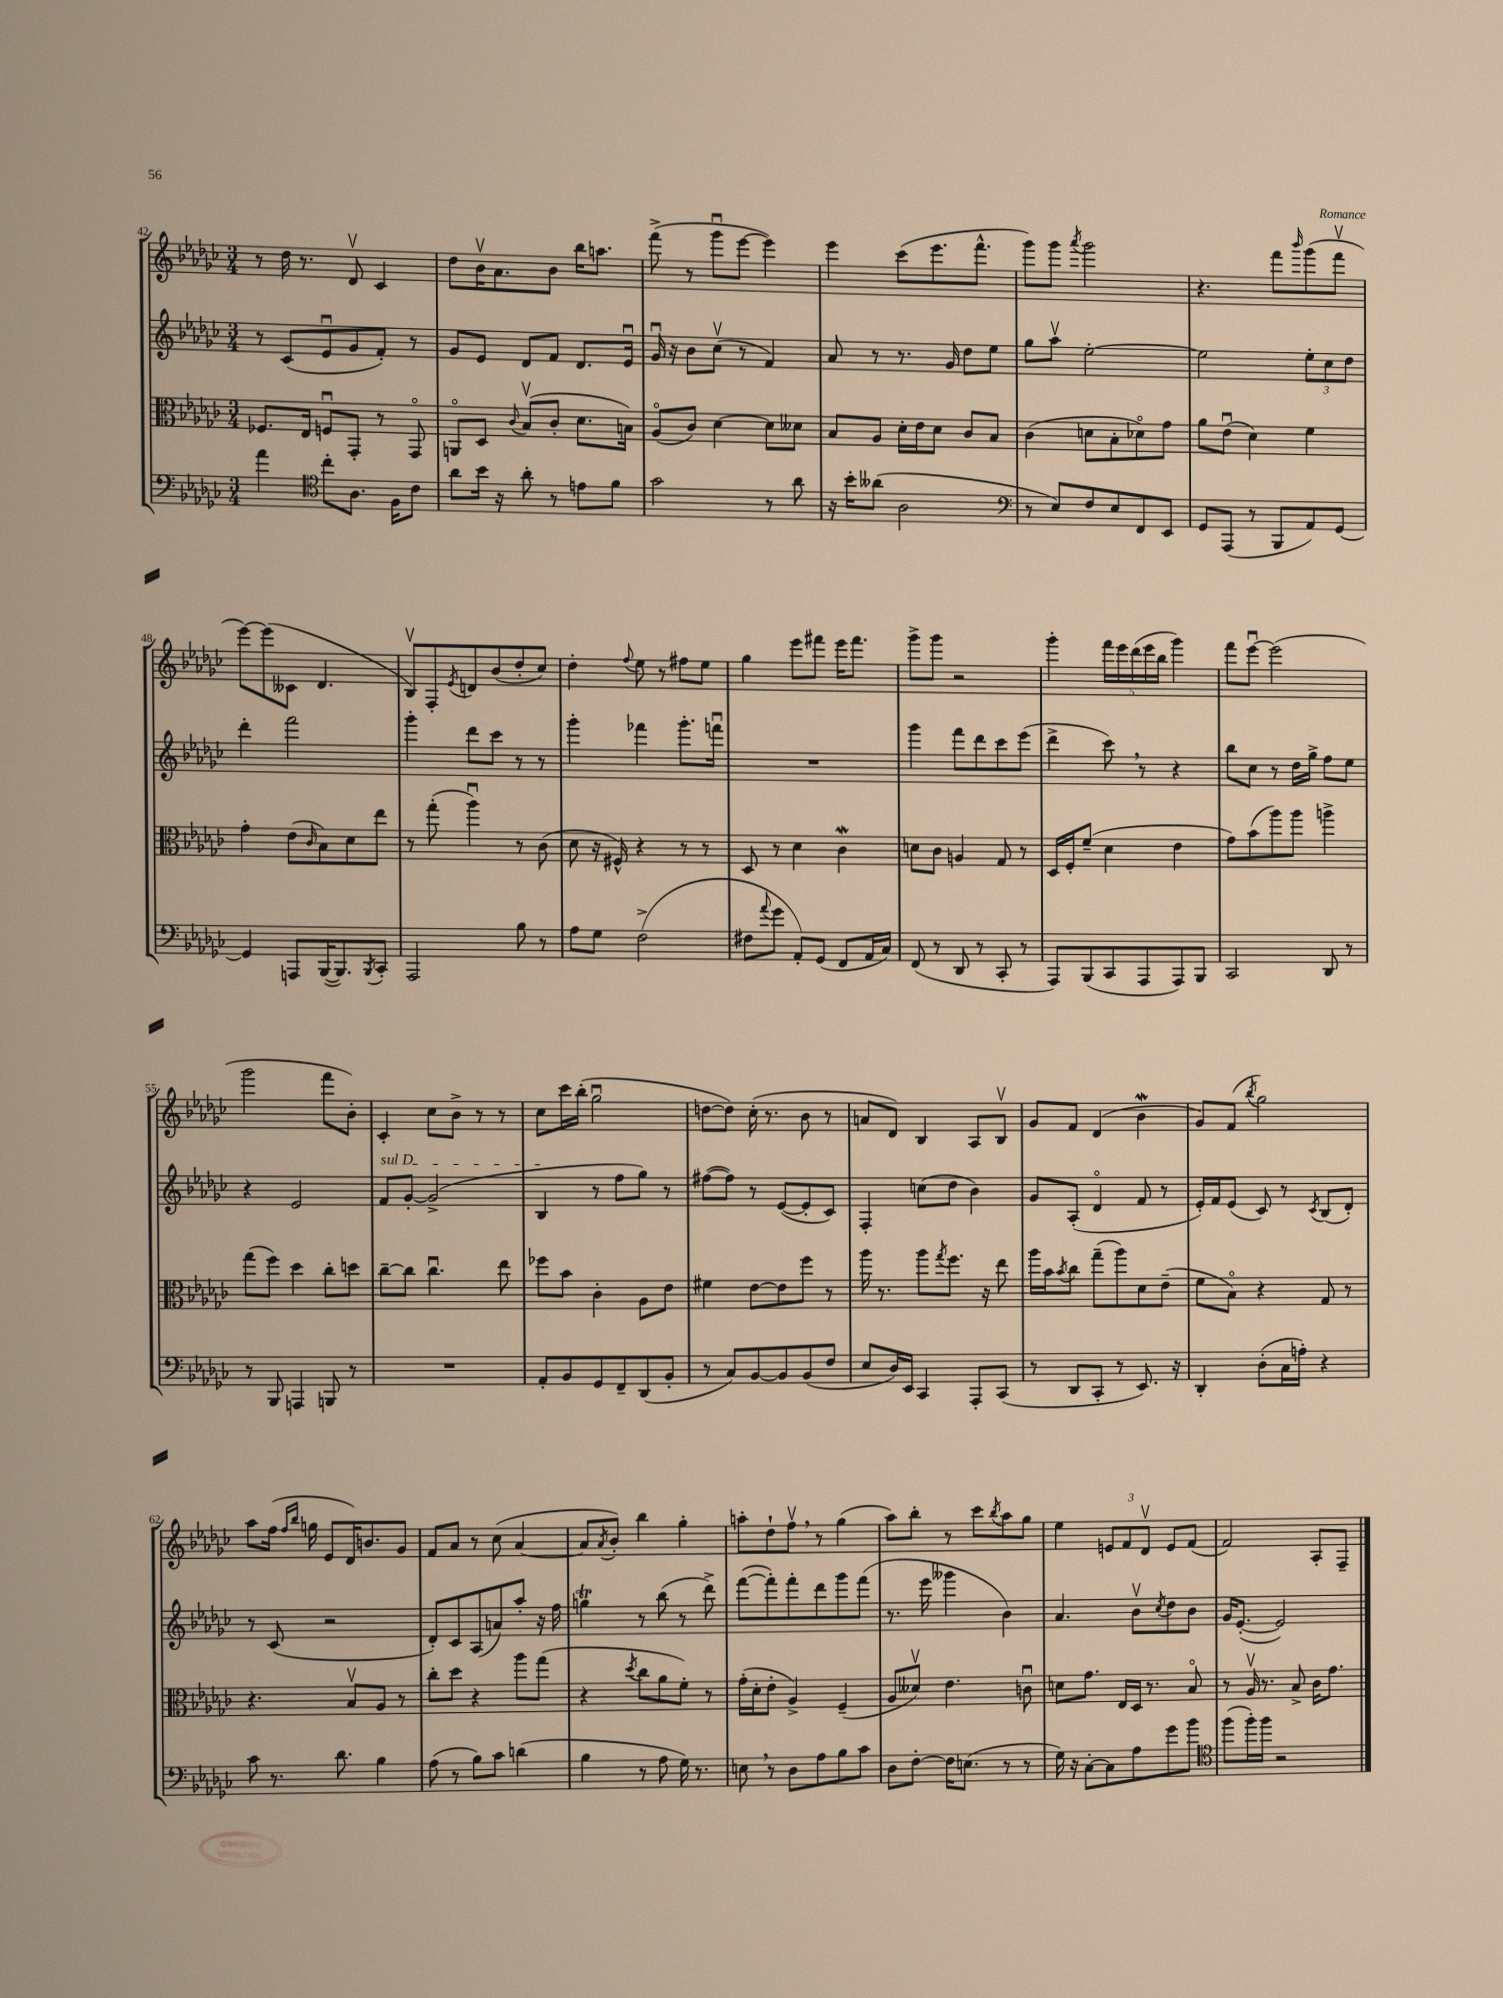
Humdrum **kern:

**kern	**kern	**kern	**kern
*part4	*part3	*part2	*part1
*staff4	*staff3	*staff2	*staff1
*clefF4	*clefC3	*clefG2	*clefG2
*k[b-e-a-d-g-c-]	*k[b-e-a-d-g-c-]	*k[b-e-a-d-g-c-]	*k[b-e-a-d-g-c-]
*M3/4	*M3/4	*M3/4	*M3/4
=42	=42	=42	=42
4a-\	8.F-X/L	8r	8r
.	.	(8c-/L	16dd-\
.	16E-/Jk	.	8.r
*clefC4	*	*	*
8cc-'\L	8Fnu/L	8e-u/	.
8.A-\J	8GG-'/J	8g-/	8d-v/
.	8r	8f'/J)	4c-/
16F\KL	.	.	.
8c-\J	8GG-/	8r	.
=43	=43	=43	=43
8a-\L	8AAn/L	8g-/L	8dd-\L
16b-\Jk	8D-/J	8e-/J	16b-v\K
16r	.	.	8.a-\
.	8qqc-/	.	.
8a-'\	(8B-v/L	8d-/L	.
8r	8c-'/J	8f/J	8b-\J
8en\L	8.d-\L	8.d-/L	16bb-\KL
.	.	.	8.aan\J
8f\J	.	.	.
.	16Bn\Jk)	16e-u/Jk	.
=44	=44	=44	=44
2g-\	(8A-/L	16g-u/	(8fff^\
.	.	16r	.
.	8c-/J)	8b-\L	8r
.	[4d-\	(8cc-v\J	8ggg-u\L
.	.	8r	[8eee-\J
8r	8d-\L]	4f/)	4eee-\])
8a-\	8d--X\J	.	.
=45	=45	=45	=45
16r	8B-/L	8a-/	4eee-\
16b-'\KL	.	.	.
(8a--X\J	8A-/J	8r	.
2A-\	16d-'\LL	8.r	(8ccc-\L
.	16e-\J	.	.
.	8d-\J	.	8.eee-\
.	.	16g-/	.
.	8c-/L	8dd-\L	.
.	.	.	8.fff^^\J
.	8B-/J	8ee-\J	.
=46	=46	=46	=46
*clefF4	*	*	*
8r	(4c-\	8gg-\L	8ggg-\L)
8E-/L)	.	8aa-v\J	8ggg-\J
.	.	.	8qaaa-/
8F/	8dn\L	[2ee-'\	2ggg-\
8E-/	8B-'\	.	.
8FF/	8d-X\)	.	.
8EE-/J	8g-\J	.	.
=47	=47	=47	=47
8GG-/L	8a-\L	2ee-\]	4.r
(8AAA-/J	(8e-u\J	.	.
8r	4d-\)	.	.
8BBB-/L	.	.	8fff\L
.	.	.	16qqbbb-/
8AA-/)	4f\	12ee-'\L	(8ggg-\
.	.	12cc-\	.
[8GG-/J	.	.	8fffv\J
.	.	12dd-\J	.
!!LO:LB:g=z
=48	=48	=48	=48
4GG-/]	4g-'\	4ddd-'\	[8eee-\L)
.	.	.	(8eee-\]
8AAAn/L	(8e-\L	2fff\	8c--X\J
.	16qqc-/	.	.
([16BBB-/K	8B-\)	.	4.d-/
8.BBB-/])	.	.	.
.	8d-\	.	.
8qBBB-/	.	.	.
8CC-'/J	8ee-\J	.	.
=49	=49	=49	=49
2AAA-/	8r	4ggg-'\	8B-v/L)
.	(8gg-'\	.	8F'/
.	.	.	8qe-/
.	4aa-u\)	8ddd-\L	8dn/
.	.	8ccc-\J	(8b-/
8B-\	8r	8r	8dd-'/
8r	(8c-\	8r	8cc-/J)
=50	=50	=50	=50
8A-\L	8d-\	4ggg-'\	4dd-'\
8G-\J	16r	.	.
.	16F#X^^/)	.	.
.	.	.	8qqff/
(2F^\	4r	4fff-X\	8ee-\
.	.	.	8r
.	8r	8.ggg-'\L	8ff#X\L
.	8r	.	8ee-\J
.	.	16fffnu\Jk	.
=51	=51	=51	=51
8F#X\L	8D-/	2.r	4gg-\
8qqa-/	.	.	.
8g-\J	8r	.	.
8AA-'/L)	4d-\	.	8eee-\L
(8GG-/J	.	.	8fff#X\J
8FF/L	4c-w\	.	16eee-\KL
.	.	.	8.fff#\J
16AA-/L	.	.	.
16C-/JJ)	.	.	.
=52	=52	=52	=52
(8FF/	8dn\L	4ggg-\	8ggg-^\L
8r	8c-\J	.	8ggg-\J
8DD-/	4An/	8fff\L	2r
8r	.	8ddd-\	.
8CC-'/	8G-/	8ccc-\	.
8r	8r	(8eee-\J	.
=53	=53	=53	=53
8AAA-/L)	16D-/LL	4ddd-^\	4ggg-'\
.	16F'/J	.	.
(8BBB-/	(8f~/J	.	.
8CC-/	4d-\	8ccc-,\)	20fff\LL
.	.	.	20eee-\
.	.	.	(20ddd-\
8AAA-/	.	8r	.
.	.	.	20eee-\
.	.	.	20bb-\JJ
8AAA-/)	4e-\	4r	4ggg-\)
8BBB-/J	.	.	.
=54	=54	=54	=54
2CC-/	8g-\L)	8bb-\L	8fff\L
.	(8b-\	8cc-\J	[8eee-u\J
.	8aa-\)	8r	(2eee-\]
.	8aa-\J	16dd-\LL	.
.	.	16gg-^\JJ	.
8DD-/	4aan^\	8ff\L	.
8r	.	8ee-\J	.
!!LO:LB:g=z
=55	=55	=55	=55
8r	(8gg-\L	4r	2ggg-\
8BBB-/	8ff\J)	.	.
4AAAn/	4dd-\	2e-/	.
8BBBn/	8cc-'\L	.	8fff\L
8r	8ddn\J	.	8b-'\J)
=56	=56	=56	=56
!	!	!LO:TX:a:i:t=sul D	!
2.r	[8cc-~\L	8f/L	4c-'/
.	8cc-\J]	[8g-'/J	.
.	4.cc-u\	(2g-^/]	8cc-\L
.	.	.	8b-^\J
.	.	.	8r
.	8ee-\	.	8r
=57	=57	=57	=57
8AA-'/L	8ff-X\L	4B-/	8cc-\L
8BB-/	8b-\J	.	16ccc-\L
.	.	.	(16bb-'\JJ
8GG-/	4c-'\	8r	2gg-u\
8FF~/	.	8ff\L	.
(8DD-/	8A-\L	8gg-\J)	.
8BB-'/J	8e-\J	8r	.
=58	=58	=58	=58
8r	4f#X\	([8ff#X\L	[8ddn\L
8C-/L)	.	8ff#\J])	8dd\J])
[8BB-/	[8e-\L	8r	(16cc-'\
.	.	.	8.r
8BB-/]	8e-\]	([8e-/L	.
(8BB-/	8ff\J	8e-'/]	8b-\
8F/J	8r	8c-/J)	8r
=59	=59	=59	=59
8E-/L	16aa-\	4F'/	8an/L
.	8.r	.	.
16D-/L)	.	.	8d-/J)
16EE-/JJ	.	.	.
4CC-/	8aa-\L	(8ccn\L	4B-/
.	8qgg-/	.	.
.	8.ff\J	8dd-\J	.
8AAA-'/L	.	4b-\)	8A-/L
.	16r	.	.
(8CC-/J	8ee-\	.	8B-v/J
=60	=60	=60	=60
8r	16aa-\LL	8g-/L	8g-/L
.	16b-\J	.	.
.	8qb-/	.	.
8DD-/L	8cc-\J	(8A-'/J	8f/J
8CC-'/J	(8gg-~\L	4d-/	(4d-/
8r	8aa-\)	.	.
8.EE-/)	8d-\	8f/	4b-W\
.	(8e-~\J	8r	.
16r	.	.	.
=61	=61	=61	=61
4DD-'/	8f\L	16e-'/LL)	8g-/L)
.	.	16f/J	.
.	8B-\J)	(8e-/J	(8f/J
.	.	.	8qbb-/
(8D-'\L	4r	8c-/)	2gg-\)
16C-\L	.	8r	.
16An'\JJ)	.	.	.
.	.	8qc-/	.
4r	8G-/	(8B-/L	.
.	8r	8d-'/J)	.
!!LO:LB:g=z
=62	=62	=62	=62
8c-\	4.r	8r	8aa-\L
8.r	.	(8c-/	(16ff\Jk
.	.	.	16qqff/LL
.	.	.	16qqbb-/JJ
.	.	.	16ggn\
.	.	2r	8e-/L
8.d-\	.	.	.
.	8B-v/L	.	16d-/K)
.	.	.	8.bn/
4B-\	8A-/J	.	.
.	8r	.	8g-/J
=63	=63	=63	=63
(8A-\	8cc-'\L	8d-'/L)	8f/L
8r	8dd-\J	8c-/	8a-/J
8B-\L)	4r	(8A-/	8r
8c-\J	.	8an/)	(8cc-\
(4dn\	8aa-\L	8aa-'/J	[4a-/
.	(8gg-\J	16r	.
.	.	16ff\	.
=64	=64	=64	=64
4B-\	4r	4ggnt\	8a-/L]
.	.	.	8qa-/
.	.	.	8b-'/J)
.	8qdd-/	.	.
8r	8cc-\L	8r	4bb-\
8A-\	8a-\	(8bb-\	.
16G-\)	8f'\J)	8r	4gg-'\
8.r	.	.	.
.	8r	8ddd-^\)	.
=65	=65	=65	=65
8En,\	(16g-'\LL	([8fff\L	8aan'\L
.	16d-'\J	.	.
8r	8e-'\J	8fff'\])	8dd-`\
8D-\L	4A-^/)	8fff'\	8ffv,\J
8A-\	.	8ddd-\	8r
8B-\	(4F~/	8ggg-\	(4gg-\
8c-\J	.	(8fff\J	.
=66	=66	=66	=66
8D-\L	8A-/L	8.r	8aa-\L)
[8F'\J	8d--Xv/J)	.	8bb-'\J
.	.	16eee-\	.
16F\KL]	4.e-\	4ggg--X\	8r
(8.En\J	.	.	.
.	.	.	8ccc-\L
.	.	.	8qbb-/
8r	.	4b-\)	8aa-\
8r	8cnu\	.	8gg-\J
=67	=67	=67	=67
16G-\)	8dn\L	4.a-/	4ee-\
16r	.	.	.
[8C-'\L	8.g-\J	.	.
8C-\]	.	.	12en/L
.	16E-/LL	.	.
.	.	.	12f/
8A-\	16D-/JJ	8b-v\L	.
.	.	.	12d-v/J
.	8.r	.	.
.	.	8qcc-/	.
8g-\	.	8dd-\	8e/L
8b-\J	8B-/	8b-\J	(8f/J
=68	=68	=68	=68
*clefC4	*	*	*
(8ff\L	8r	16g-/KL	2f/)
.	.	([8.e-'/J	.
16ff'\L)	16A-v/	.	.
16ff\JJ	8.r	.	.
2r	.	2e-/])	.
.	8B-^/	.	.
.	16c-\KL	.	8A-'/L
.	8.g-\J	.	.
.	.	.	8F~/J
==	==	==	==
*-	*-	*-	*-
